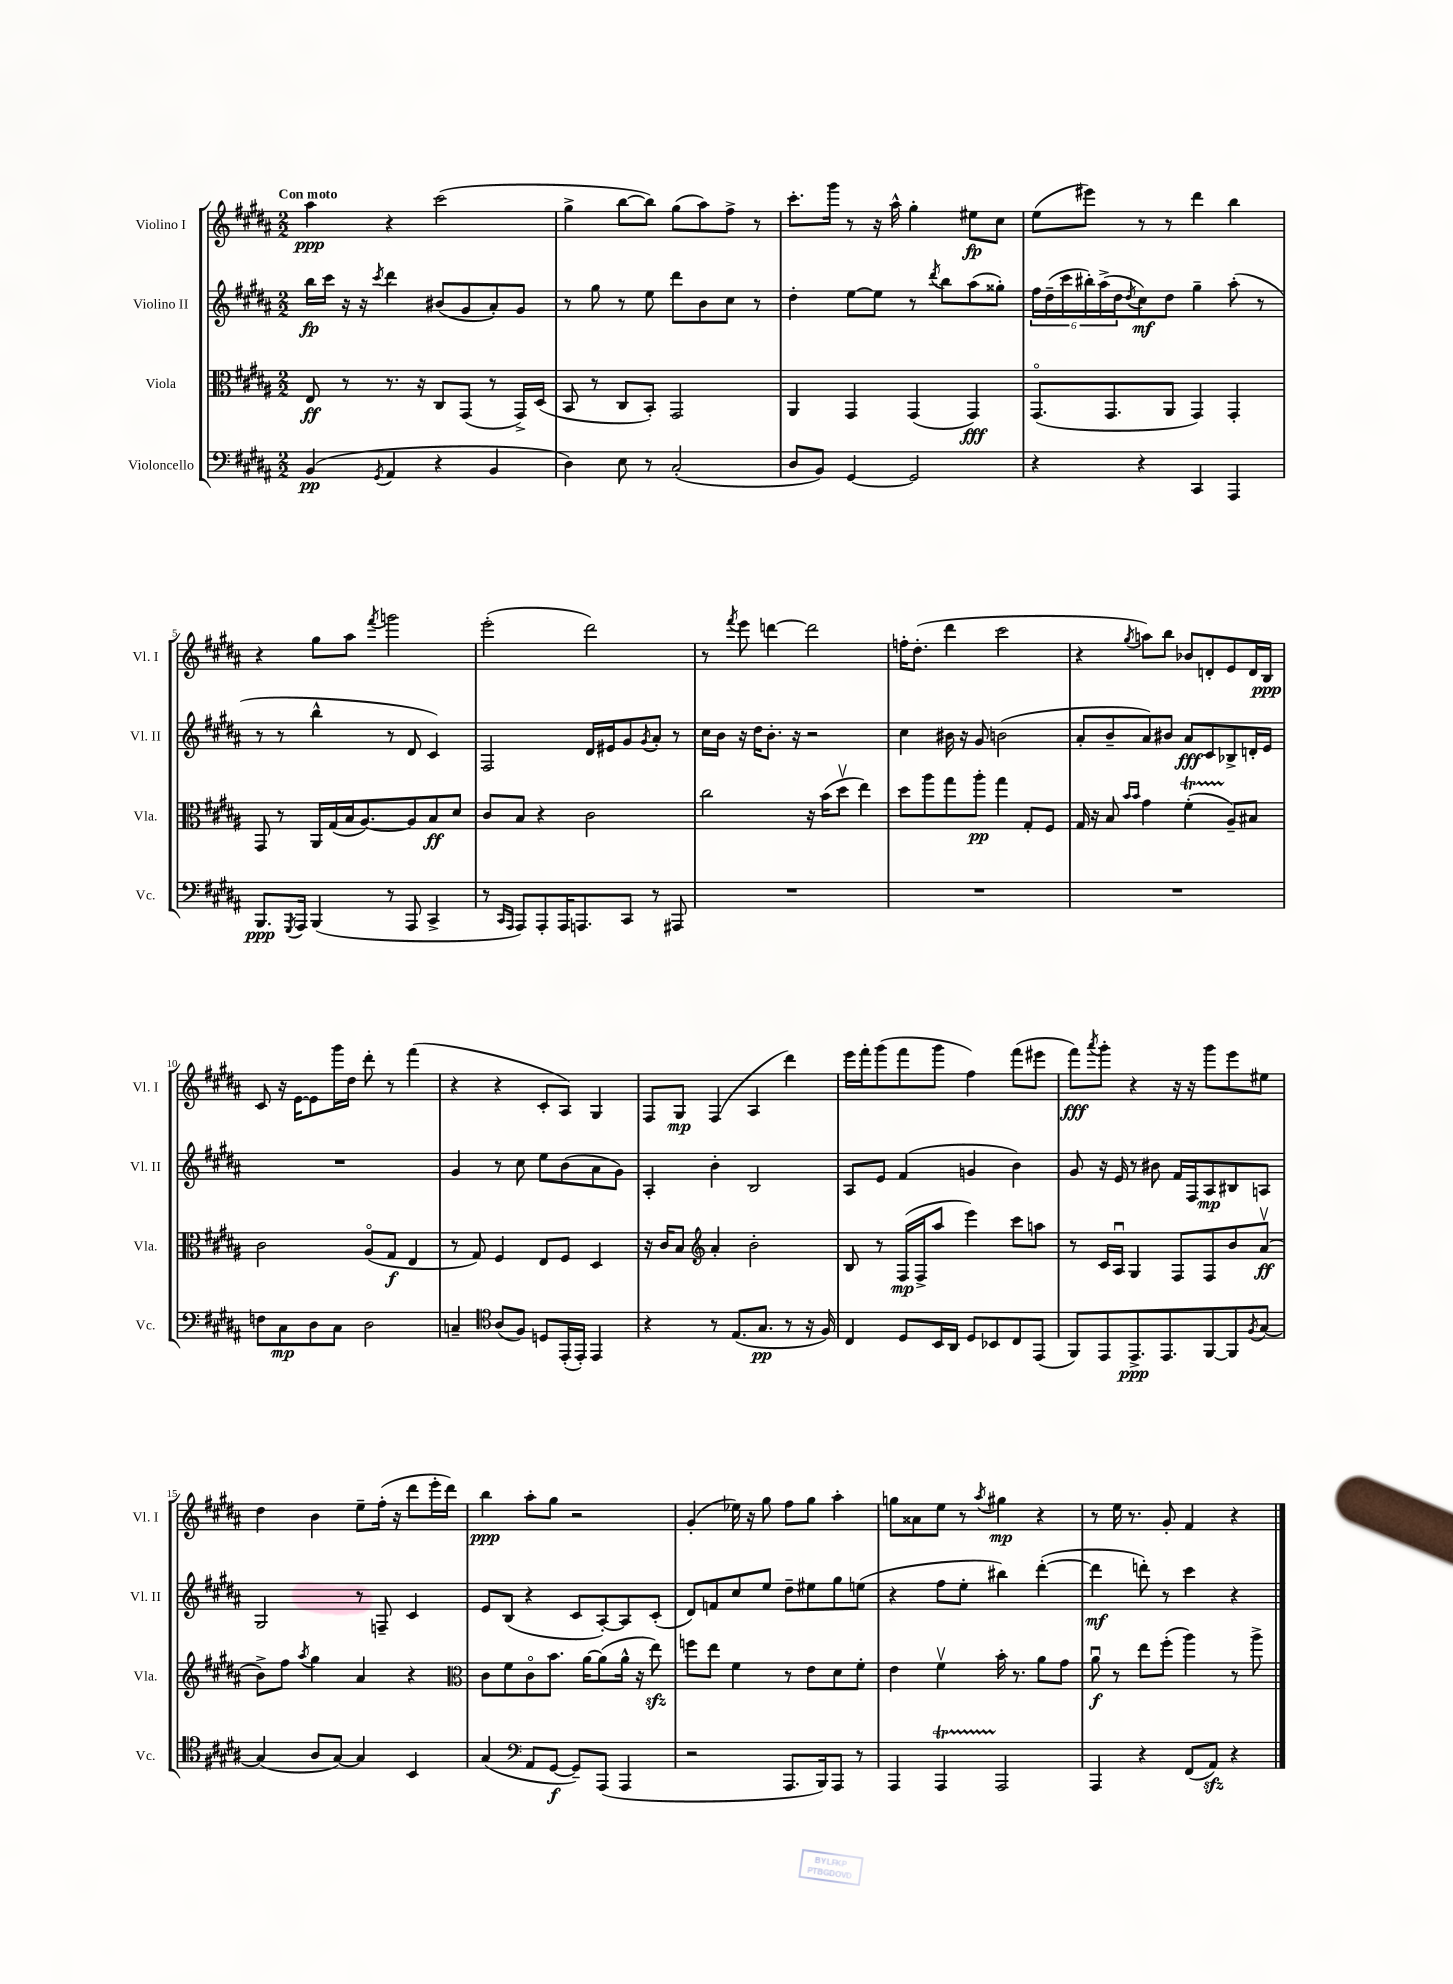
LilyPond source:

<<
\new StaffGroup <<
\new Staff = "s0" \with { instrumentName = "Violino I" shortInstrumentName = "Vl. I" } {
    \clef treble \key b \major \numericTimeSignature \time 2/2 \tempo "Con moto"
    ais''4\ppp r4 cis'''2( |
    gis''4-> b''8~ b''8) gis''8( ais''8) fis''8-> r8 |
    cis'''8.-. gis'''16 r8 r16 ais''16-^ gis''4-. eis''8\fp cis''8 |
    e''8( eis'''8) r8 r8 dis'''4 b''4 |
    r4 gis''8 ais''8 \acciaccatura { fis'''8 } g'''2 |
    e'''2-.( dis'''2) |
    r8 \acciaccatura { fis'''8 } e'''8 d'''4~ d'''2 |
    f''16-. dis''8.-.( dis'''4 cis'''2 |
    r4 \acciaccatura { gis''8 } a''8) b''8 bes'8 d'8-. e'8 d'16 b16\ppp |
    cis'8 r16 e'16~ e'8 gis'''16 dis''16 dis'''8-. r8 fis'''4( |
    r4 r4 cis'8-. ais8) gis4 |
    fis8 gis8\mp fis4( ais4 dis'''4) |
    e'''16 fis'''16-. gis'''8( fis'''8 gis'''8 fis''4) fis'''8( eis'''8 |
    fis'''8\fff) \acciaccatura { ais'''8 } gis'''8-. r4 r16 r16 gis'''8 e'''8 eis''8 |
    dis''4 b'4 e''8-- fis''16-.( r16 dis'''8 e'''16-. dis'''16) |
    b''4\ppp ais''8-. gis''8 r2 |
    gis'4-.( ees''16) r16 gis''8 fis''8 gis''8 ais''4-. |
    g''8 aisis'8 e''8 r8 \acciaccatura { ais''8 } gis''4\mp r4 |
    r8 e''16 r8. gis'8-. fis'4 r4 \bar "|." |
}
\new Staff = "s1" \with { instrumentName = "Violino II" shortInstrumentName = "Vl. II" } {
    \clef treble \key b \major \numericTimeSignature \time 2/2
    b''16\fp cis'''16 r16 r16 \acciaccatura { cis'''8 } dis'''4 bis'8( gis'8 ais'8-.) gis'8 |
    r8 gis''8 r8 e''8 dis'''8 b'8 cis''8 r8 |
    dis''4-. e''8~ e''8 r8 \acciaccatura { dis'''8 } b''8 ais''8( gisis''8-.) |
    \tuplet 6/4 { fis''16 dis''16--( cis'''16 bis''16-.) ais''16->( dis''16 } \acciaccatura { dis''8 } cis''8\mf) dis''8 gis''4-- ais''8-.( r8 |
    r8 r8 b''4-^ r8 dis'8 cis'4) |
    fis2 dis'16 eis'16 gis'8 \acciaccatura { gis'8 } ais'8-. r8 |
    cis''16 b'16 r16 dis''16 b'8.-. r16 r2 |
    cis''4 bis'16 r16 gis'8 b'2( |
    ais'8-. b'8-- ais'8) bis'8 ais'8\fff cis'8 bes8-> d'16-. e'16 |
    R1 |
    gis'4 r8 cis''8 e''8 b'8( ais'8 gis'8) |
    ais4-. b'4-. b2 |
    ais8 e'8 fis'4( g'4 b'4) |
    gis'8 r16 e'16 r8 bis'8 fis'16 fis16 ais8\mp bis8 a8 |
    gis2 r8 f8-- cis'4 |
    e'8 b8( r4 cis'8 ais8~-.) ais8 cis'8-.( |
    dis'8) f'8 cis''8 e''8 dis''8-- eis''8 gis''8 e''8( |
    r4 fis''8 e''8-. bis''4) dis'''4~-.( |
    dis'''4\mf d'''8-.) r8 cis'''4 r4 \bar "|." |
}
\new Staff = "s2" \with { instrumentName = "Viola" shortInstrumentName = "Vla." } {
    \clef alto \key b \major \numericTimeSignature \time 2/2
    e8\ff r8 r8. r16 cis8 gis,8( r8 gis,16->) dis16( |
    b,8 r8 cis8 b,8-.) gis,2 |
    ais,4 gis,4 gis,4( gis,4\fff) |
    gis,8.\flageolet( gis,8. ais,8 gis,4) gis,4-. |
    gis,8 r8 ais,16 gis16( b16 ais8.~) ais8 b8\ff dis'8 |
    cis'8 b8 r4 cis'2 |
    cis''2 r16 b'16( dis''8\upbow e''4) |
    dis''8 ais''8 gis''8 ais''8-.\pp gis''4 gis8-. fis8 |
    gis16 r16 b8 \grace { b'16 b'16 } gis'4 fis'4-.\startTrillSpan( ais8--\stopTrillSpan) bis8 |
    cis'2 ais8\flageolet( gis8\f e4 |
    r8 gis8) fis4 e8 fis8 dis4 |
    r16 cis'16 b8 \clef treble ais'4-. b'2-. |
    b8 r8 fis16\mp( fis16-> ais''8 e'''4) cis'''8 a''8 |
    r8 cis'16 ais16\downbow gis4 fis8 fis8 b'8 ais'8\upbow\ff( |
    b'8->) fis''8 \acciaccatura { ais''8 } gis''4 ais'4 r4 |
    \clef alto cis'8 fis'8 cis'8\flageolet b'8. ais'16~ ais'8( ais'16-^ r16 e''8\sfz) |
    f''8 e''8 fis'4 r8 e'8 dis'8 fis'8-. |
    e'4 fis'4\upbow b'16-. r8. ais'8 gis'8 |
    ais'8\downbow\f r8 e''8 fis''8-.( ais''4) r8 ais''8-> \bar "|." |
}
\new Staff = "s3" \with { instrumentName = "Violoncello" shortInstrumentName = "Vc." } {
    \clef bass \key b \major \numericTimeSignature \time 2/2
    b,4\pp( \acciaccatura { gis,8 } ais,4 r4 b,4 |
    dis4) e8 r8 cis2-.( |
    dis8 b,8) gis,4~ gis,2 |
    r4 r4 cis,4 ais,,4 |
    b,,8.\ppp \acciaccatura { gis,,8 } ais,,16 b,,4( r8 ais,,8 cis,4-> |
    r8 \grace { cis,16 ais,,16 } ais,,8) ais,,8-. ais,,16 a,,8. cis,8 r8 ais,,8 |
    R1 |
    R1 |
    R1 |
    f8 cis8\mp dis8 cis8 dis2 |
    c4-- \clef tenor ais8( fis8) d8 e,16-.( e,16-.) e,4 |
    r4 r8 e8.( gis8.\pp r8 r16 fis16) |
    cis4 dis8 b,16 ais,16 dis8 bes,8 cis8 e,8( |
    fis,8) e,8 e,8.->\ppp e,8. fis,8~ fis,8 \acciaccatura { fis8 } gis8~ |
    gis4( ais8 gis8~) gis4 b,4 |
    gis4( \clef bass ais,8 gis,8~\f gis,8--) ais,,8( ais,,4 |
    r2 ais,,8. b,,16) ais,,8 r8 |
    ais,,4 ais,,4\startTrillSpan ais,,2\stopTrillSpan |
    ais,,4 r4 fis,8( ais,8\sfz) r4 \bar "|." |
}
>>
>>
